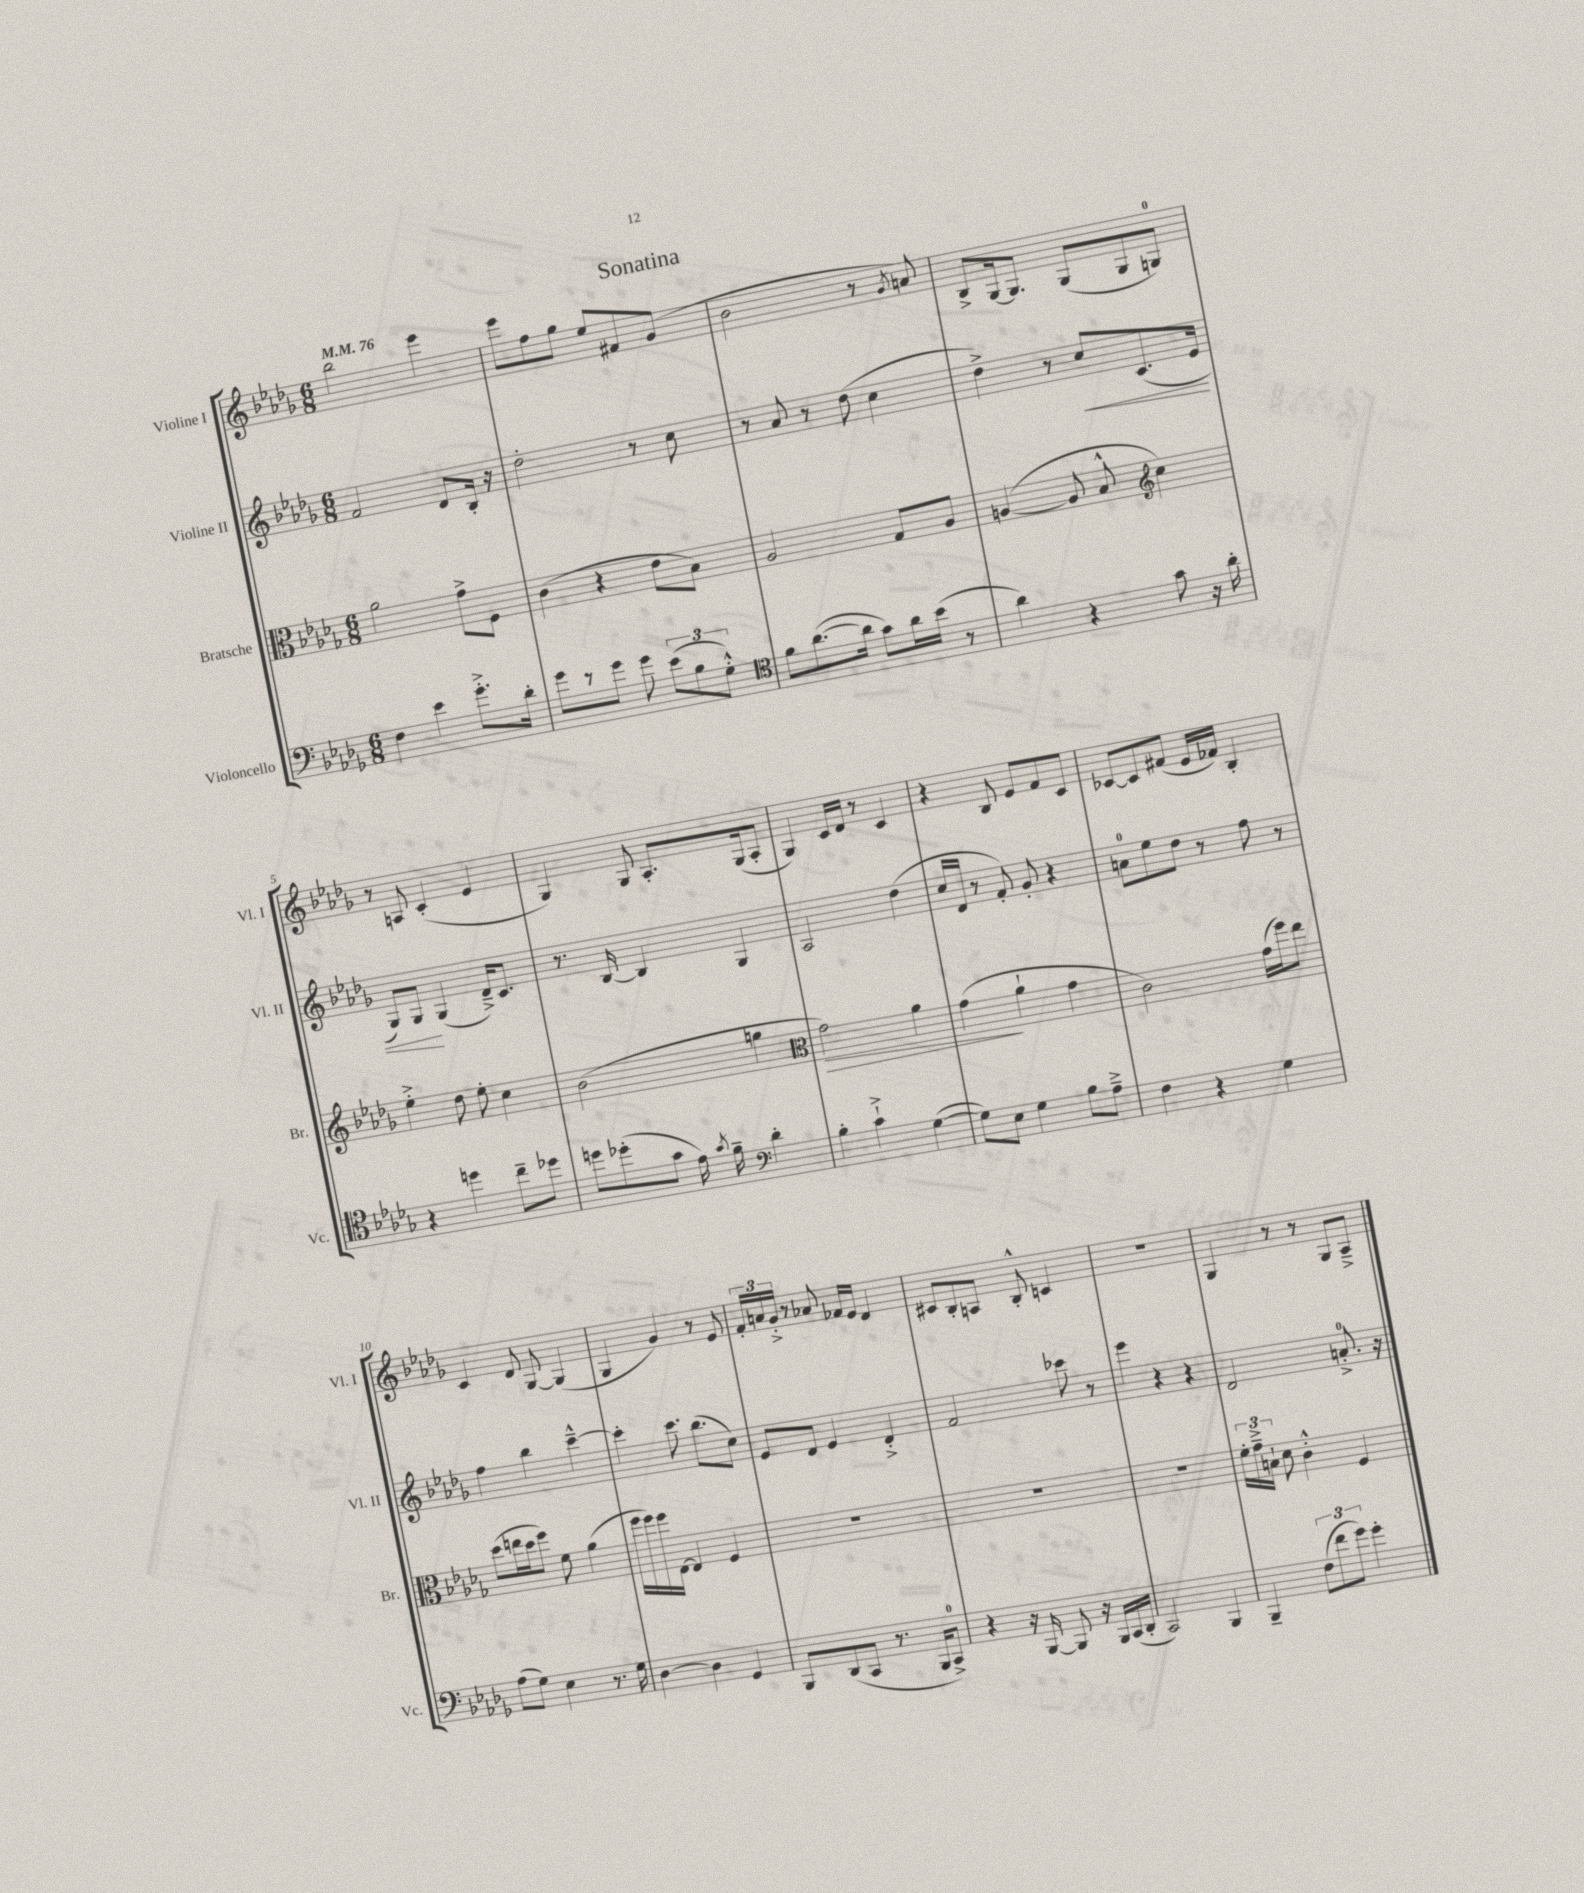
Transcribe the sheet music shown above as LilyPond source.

\header { title = "Sonatina" }
<<
\new StaffGroup <<
\new Staff = "s0" \with { instrumentName = "Violine I" shortInstrumentName = "Vl. I" } {
    \clef treble \key des \major \numericTimeSignature \time 6/8 \tempo 4 = 76
    \autoBeamOff bes''2 ees'''4 |
    ees'''8[ f''8 ges''8] ees''8[ fis'8 ges'8]( |
    bes'2 r8 \acciaccatura { ges'8 } a'8) |
    bes8[-> ges16~ ges8.] ges8[( ges8 g8]-0) |
    r8 a8 c'4-.( ees'4 |
    ges4) ges8 aes8.[-. ges16( aes8]-. |
    ges4) c'16[ des'16] r8 c'4 |
    r4 bes8 ees'8[ f'8 c'8] |
    ces'8[~ ces'8 fis'8]( ees'16[ fes'16]) bes4-. |
    c'4 des'8 ges8~ ges4( |
    ges4 ges'4) r8 ees'8 |
    \tuplet 3/2 { f'16[-. a'16 ges'16]-.-> } r8 aes'8 fes'16[ ees'16] des'4 |
    cis'8[ bes8-. a8] bes8-.-^ c'4 |
    R2. |
    ges4 r8 r8 ges8[ aes8]---> \bar "|." |
}
\new Staff = "s1" \with { instrumentName = "Violine II" shortInstrumentName = "Vl. II" } {
    \clef treble \key des \major \numericTimeSignature \time 6/8
    \autoBeamOff f'2 des'8[ bes16]-. r16 |
    des''2-. r8 c''8 |
    r8 aes'8 r8 des''8( c''4 |
    des''4->) r8 c''8[\< c'8.( ees'16] |
    ges8[) ges8]\! ges4( des'16[--->) c'8.] |
    r8. bes16~ bes4 ges4 |
    aes2 des''4( |
    c''16[ des'16] r8 f'8-.) ges'8-. r4 |
    a'8[-0 ees''8 des''8] r8 f''8 r8 |
    f''4 bes''4 c'''4~---^ |
    c'''4-. c'''8. bes''8.[( c''8]) |
    ees'8[ des'8] ees'4 des'4-.-> |
    f'2 ces'''8 r8 |
    ees'''4 r4 r4 |
    des'2 a'8.-0-.-> r16 \bar "|." |
}
\new Staff = "s2" \with { instrumentName = "Bratsche" shortInstrumentName = "Br." } {
    \clef alto \key des \major \numericTimeSignature \time 6/8
    \autoBeamOff aes'2 ges'8[-> f8] |
    c'4( r4 ees'8[ bes8]) |
    aes2 ges8[ aes8] |
    a4~( a8 bes8-^ \clef treble c''4) |
    ees''4-.-> des''8 ees''8-. c''4 |
    bes'2( g''4 |
    \clef alto ges'2\>) aes'4 |
    ges'4\!( aes'4-! ges'4 |
    c'2) ges'16[( f''16) ees''8] |
    des''8[( e''16 des''16 f''8]) f'8 aes'4( |
    f''16[ f''16) f''16 ees16]~ ees4 f4 |
    R2. |
    R2. |
    R2. |
    \tuplet 3/2 { f'16[-. ges'16---> b16]-! } des'8 c'4-.-^ f4 \bar "|." |
}
\new Staff = "s3" \with { instrumentName = "Violoncello" shortInstrumentName = "Vc." } {
    \clef bass \key des \major \numericTimeSignature \time 6/8
    \autoBeamOff f4 ees'4 ges'8.[-.-> des'16]-. |
    ges'8[ r8 ges'8] ges'8 \tuplet 3/2 { ees'8[( bes8 ges8]-.-^) } |
    \clef tenor f'8[ aes'8.~( aes'16] ges'8[) aes'16 bes'16]( r8 |
    aes'4) r4 ges'8 r16 aes'16-. |
    r4 d''4 c''8[-- des''8] |
    d''8[ des''8-.( ges'8] ees'16) \acciaccatura { ges'8 } f'16-- \clef bass des'4-. |
    bes4-. c'4-!-> ges4~( |
    ges8[) ees8] ges4 bes8[ aes8]---> |
    f4 r4 ges4 |
    aes8[( ges8]) ees4 r8. ges16 |
    des4~ des4 ges,4 |
    bes,,8[ des,8( c,8] r8. bes,,16[ c,8]-0->) |
    r4 r16 bes,,16~ bes,,8 r16 bes,,16[ c,16( des,16]-. |
    c,2) bes,,4 |
    bes,,4-- \tuplet 3/2 { f8[( f'8 ges'8]) } ges'4-. \bar "|." |
}
>>
>>
